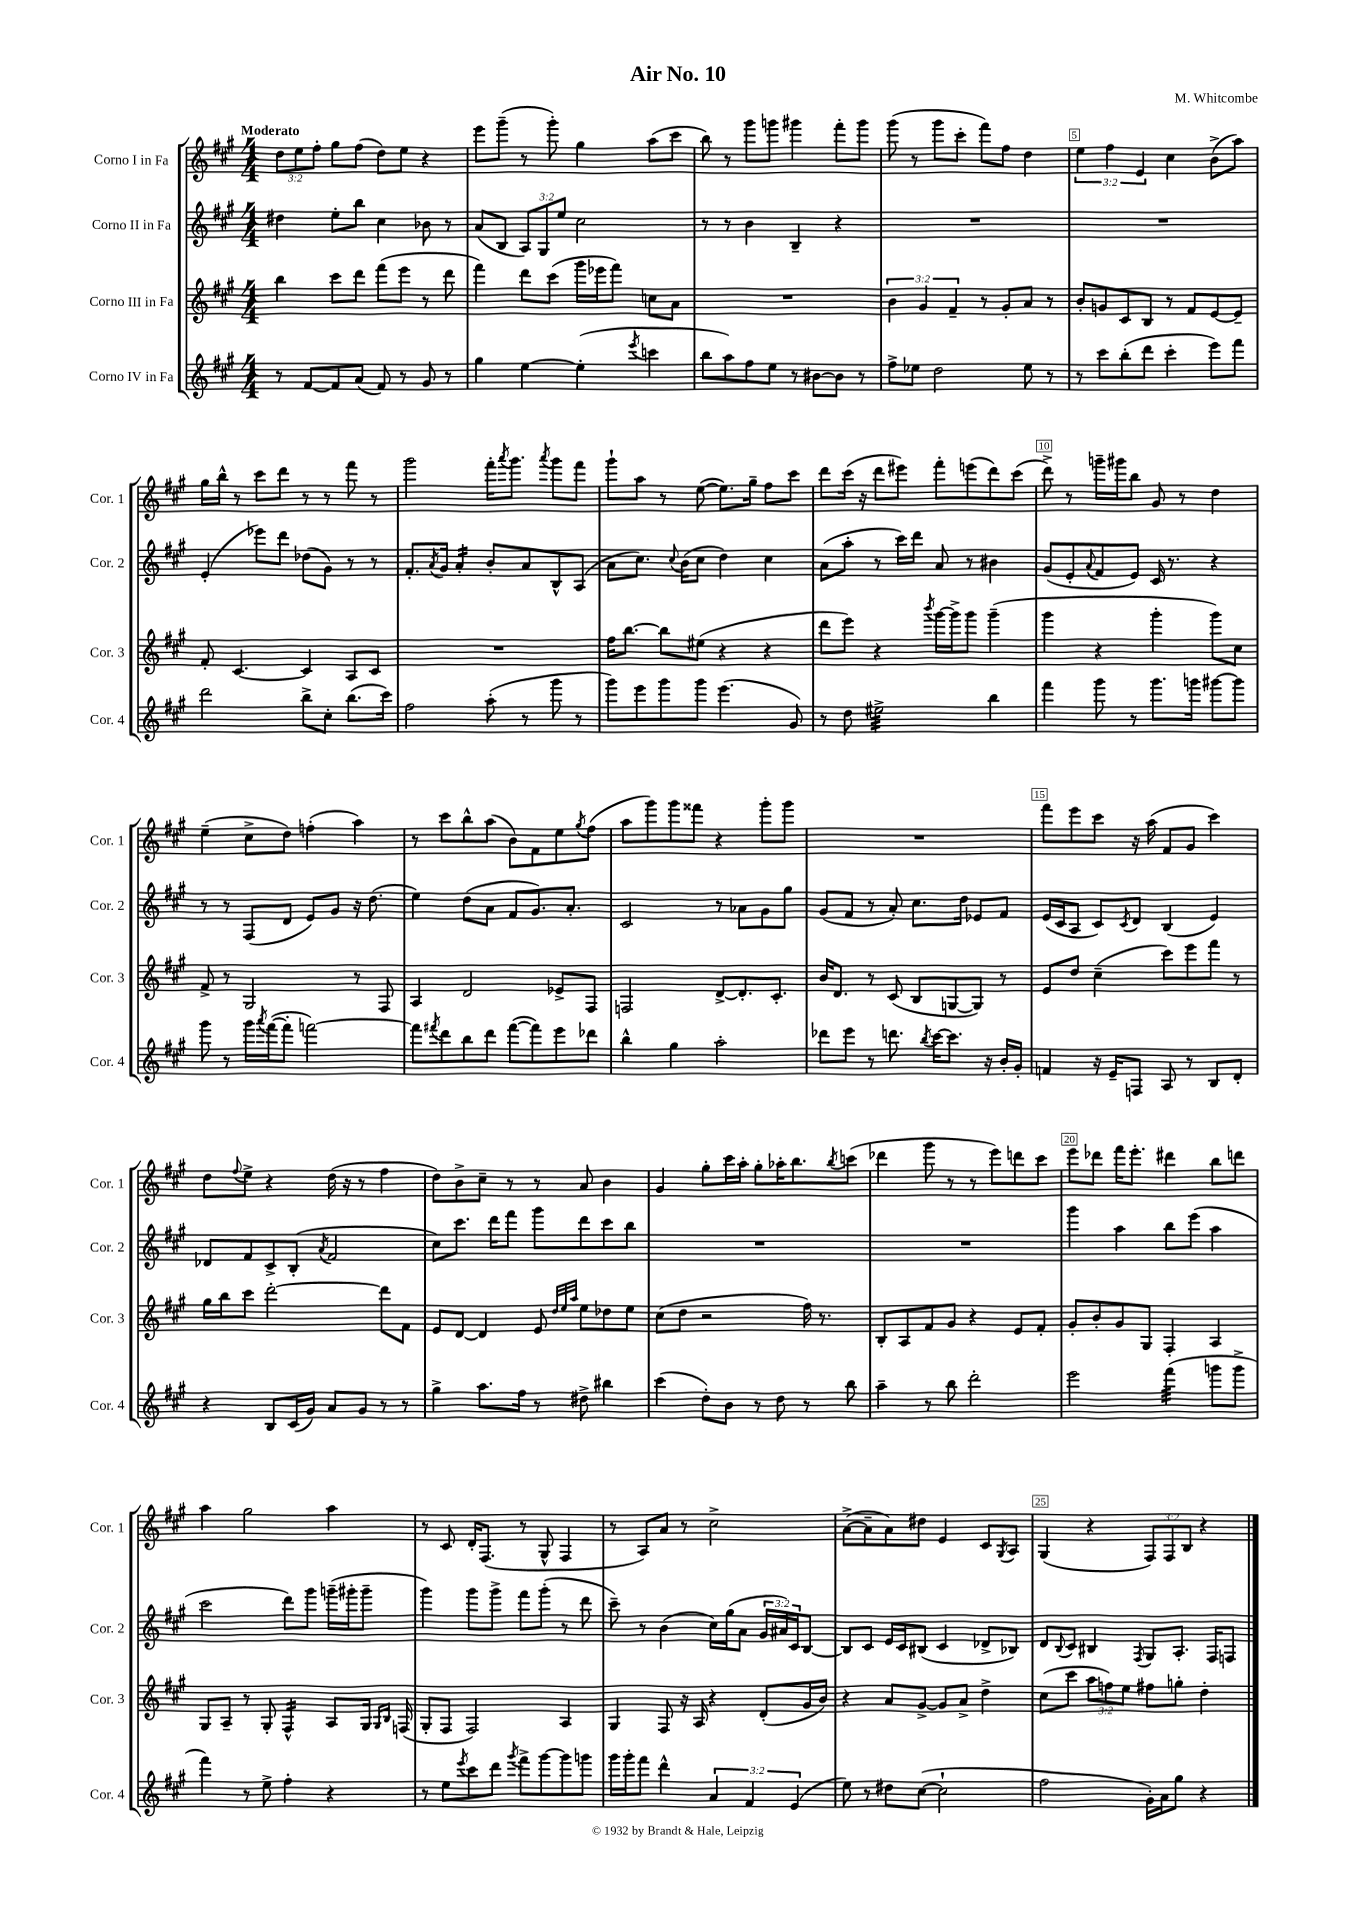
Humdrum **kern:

**kern	**kern	**kern	**kern
*staff4	*staff3	*staff2	*staff1
*clefG2	*clefG2	*clefG2	*clefG2
*k[f#c#g#]	*k[f#c#g#]	*k[f#c#g#]	*k[f#c#g#]
*M4/4	*M4/4	*M4/4	*M4/4
8r	4bb\	4dd#\	12dd\L
.	.	.	12ee\
[8f#/L	.	.	.
.	.	.	12ff#'\J
8f#/]	8ccc#\L	8ee'\L	8gg#\L
(8a/J	8ddd\J	8bb\J	(8ff#\J
8f#/)	(8fff#\L	4cc#\	8dd\L)
8r	8eee\J	.	8ee\J
8g#/	8r	8b-\	4r
8r	8ddd\	8r	.
=	=	=	=
4gg#\	4fff#\)	(8a/L	8eee\L
.	.	8B/J	(8ggg#~\J
[4ee\	8ddd\L	12A/L)	8r
.	.	12G#/	.
.	(8ccc#\J	.	8ggg#'\)
.	.	12ee/J	.
(4ee'\]	16ggg#\LL	2cc#\	4gg#\
.	16eee-\J	.	.
.	8fff#\J)	.	.
8qeee/	.	.	.
4ccc\	8cc\L	.	(8aa\L
.	8a\J	.	8ccc#\J
=	=	=	=
8bb\L	1r	8r	8bb\)
8aa\)	.	8r	8r
8ff#\	.	4b\	8ggg#\L
8ee\J	.	.	8ggg\J
8r	.	4B~/	4ggg#\
[8b#\L	.	.	.
8b#\]J	.	4r	8fff#'\L
8r	.	.	8ggg#\J
=	=	=	=
8ff#^\L	6b\	1r	(8ggg#\
8ee-\J	.	.	8r
.	6g#/	.	.
2dd\	.	.	8ggg#\L
.	6f#~/	.	.
.	.	.	8ccc#'\J
.	8r	.	8fff#\L)
.	8g#'/L	.	8ff#\J
8ee-\	8a/J	.	4dd\
8r	8r	.	.
=	=	=	=
8r	8b'/L	1r	6ee\
8ccc#\L	8g/	.	.
.	.	.	6ff#\
(8bb'\	8c#/	.	.
.	.	.	6e/
8ddd\J	8B/J	.	.
4ccc#'\	8r	.	4cc#\
.	8f#/L	.	.
8eee\L)	[8e/	.	(8b^\L
8fff#\J	8e~/]J	.	8aa\J)
=	=	=	=
2ddd\	8f#'/	(4e'/	16gg#\LL
.	.	.	16bb^^\JJ
.	[4.c#/	.	8r
.	.	8eee-\L)	8ccc#\L
.	.	8ddd\J	8ddd\J
8bb^\L	4c#/]	(8dd-\L	8r
8cc#'\J	.	8g#\J)	8r
(8.bb\L	8A/L	8r	8fff#\
.	8c#/J	8r	8r
16ccc#\Jk)	.	.	.
=	=	=	=
2ff#\	1r	8.f#'/L	2ggg#\
.	.	8qa/	.
.	.	16g#/Jk	.
.	.	4a'/	.
(8aa'\	.	8b'/L	16fff#'\LK
.	.	.	8qaaa/
.	.	.	8.ggg#\J
8r	.	8a/	.
.	.	.	8qaaa/
8ggg#\	.	8B^^/	8ggg#\L
8r	.	(8A/J	8fff#\J
=	=	=	=
8ggg#\L)	16ff#\LK	8a\L	8ggg#`\L
.	[8.bb\J	.	.
8eee\	.	8.cc#\J)	8aa\J
8ggg#\	8bb\]L	.	8r
.	.	8qqcc#/	.
.	.	(16b\LK	.
8ggg#\J	(8ee#\J	8cc#\J	([8ee\
(4.eee\	4r	4dd\)	8.ee\]L)
.	.	.	16gg#~\Jk
.	4r	4cc#\	8ff#\L
8g#/)	.	.	8ccc#\J
=	=	=	=
8r	8ddd\L	(8a\L	8ddd\L
8dd\	8eee\J)	8aa'\J	(16ccc#\Jk
.	.	.	16r
2ee#^\	4r	8r	8ddd\L
.	.	16ccc#\LL)	8eee#\J)
.	.	16ddd\JJ	.
.	8qbbb/	.	.
.	[16ggg#\LL	8a/	8fff#'\L
.	16ggg#^\]J	.	.
.	8ggg#\J	8r	(8eee\
4bb\	(4ggg#~\	4b#\	8ddd\)
.	.	.	(8ccc#\J
=	=	=	=
4fff#\	4ggg#\	(8g#/L	8ddd^\)
.	.	8e'/	8r
.	.	8qqa/	.
8ggg#\	4r	8f#/	16ggg~\LL
.	.	.	16ggg#\J
8r	.	8e/J)	8bb\J
8.ggg#\L	4ggg#'\	16c#/	8g#/
.	.	8.r	.
.	.	.	8r
16ggg\Jk	.	.	.
[8ggg#\L	8ggg#\L)	4r	4dd\
8ggg#\]J	8cc#\J	.	.
=	=	=	=
8ggg#\	8f#^/	8r	(4ee~\
8r	8r	8r	.
16ggg#\LL	2G#/	(8F#/L	8cc#^\L
8qaaa/	.	.	.
([16fff#\J	.	.	.
8fff#'\]J	.	8d/J	8dd\J)
[2fff\)	.	8e/L)	(4ff'\
.	.	8g#/J	.
.	8r	16r	4aa\)
.	.	(8.dd\	.
.	8F#/	.	.
=	=	=	=
8fff\]L	4A/	4ee\)	8r
8qfff#/	.	.	.
8ddd\	.	.	8ccc#\L
8bb\	2d/	(8dd\L	8bb^^\
8ddd\J	.	8a\J	(8aa\J
([8fff#\L	.	8f#/L	8b\L)
8fff#\])	.	8.g#/)	8f#\
8eee\	8e-^/L	.	8ee\
.	.	8.a'/J	.
.	.	.	8qgg#/
8ddd-\J	8F#/J	.	(8ff#\J
=	=	=	=
4bb^^\	2F/	2c#/	8aa\L
.	.	.	8ggg#\)
4gg#\	.	.	8ggg#\
.	.	.	8fff##\J
2aa'\	[8d^/L	8r	4r
.	8.d'/]	8a-\L	.
.	.	8g#\	8ggg#'\L
.	8.c#'/J	.	.
.	.	8gg#\J	8ggg#\J
=	=	=	=
8ddd-\L	16b/LK	(8g#/L	1r
.	8.d/J	.	.
8eee\J	.	8f#/J	.
8r	8r	8r	.
8.ddd\	(8c#/	8a'/)	.
.	8B/L	8.cc#\L	.
8qbb/	.	.	.
[16ccc#\LK	.	.	.
8.ccc#\]J	[8G/	.	.
.	.	16dd\Jk	.
.	8G/]J)	8e-/L	.
16r	.	.	.
16b'/LL	8r	8f#/J	.
16g#'/JJ	.	.	.
=	=	=	=
4f/	8e/L	(16e/LL	8fff#\L
.	.	16c#/J	.
.	8dd/J	8A/J	8eee\
16r	(4cc#~\	8c#/L)	8ccc#\J
16e~/LK	.	.	.
.	.	8qc#/	.
8F/J	.	8d/J	16r
.	.	.	(16aa\
8A/	8ccc#\L)	(4B/	8f#/L
8r	8eee\	.	8g#/J
8B/L	8fff#\J	4e/)	4ccc#\)
8d'/J	8r	.	.
=	=	=	=
4r	16gg#\LL	8d-/L	8dd\L
.	16bb\J	.	.
.	.	.	8qqff#/
.	8ccc#\J	8f#/	8ee^\J
8B/L	[2ddd'\	8c#^/	4r
(16c#/L	.	(8B'/J	.
16g#/JJ)	.	.	.
.	.	8qa/	.
8a/L	.	2f#/	(16dd\
.	.	.	16r
8g#/J	.	.	8r
8r	8ddd\]L	.	4ff#\
8r	8f#\J	.	.
=	=	=	=
4gg#^\	8e/L	8cc#\L)	8dd\L)
.	[8d/J	8.ccc#\J	8b^\
8.aa\L	4d/]	.	8cc#~\J
.	.	16ddd\LK	.
.	.	8fff#\J	8r
16ff#\Jk	.	.	.
8r	8e/	8ggg#\L	8r
.	32qqdd/LLL	.	.
.	32qqee/	.	.
.	32qqaa/JJJ	.	.
8dd#^\	8ee\L	8ddd\	8a/
4bb#\	8dd-\	8ccc#\	4b\
.	8ee\J	8bb\J	.
=	=	=	=
(4ccc#\	(8cc#\L	1r	4g#/
.	8dd\J	.	.
8dd'\L)	2r	.	8gg#'\L
8b\J	.	.	16ccc#\L
.	.	.	16aa'\JJ
8r	.	.	8gg#'\L
8dd\	.	.	16aa-'\K
.	.	.	8.bb\
8r	16ff#\)	.	.
.	8.r	.	.
.	.	.	8qbb/
8bb\	.	.	(8ccc\J
=	=	=	=
4aa~\	8B'/L	1r	4ddd-\
.	8A/	.	.
8r	8f#/	.	8ggg#\
8bb\	8g#/J	.	8r
2ddd'\	4r	.	8r
.	.	.	8eee\L)
.	8e/L	.	8ddd\
.	8f#'/J	.	8ccc#\J
=	=	=	=
2eee\	8g#'/L	4ggg#\	8eee\L
.	8b'/	.	8ddd-\J
.	8g#/	4aa\	16fff#\LK
.	.	.	8.eee'\J
.	8G#/J	.	.
(4fff#\	4F#'/	8bb\L	4ddd#\
.	.	(8eee\J	.
8ggg\L	4A/	4aa\	8bb\L
8ggg^\J	.	.	8ddd\J
=	=	=	=
4fff#\)	8G#/L	2ccc#\	4aa\
.	8A~/J	.	.
8r	8r	.	2gg#\
8ee^\	8G#'/	.	.
4ff#'\	4F#^^/	8ddd\L)	.
.	.	8ggg#\J	.
4r	8A/L	(16ggg~\LL	4aa\
.	.	16ggg#'\J	.
.	16G#/Jk	8ggg#~\J	.
.	16qqG#/LL	.	.
.	16qqB/JJ	.	.
.	(16F/	.	.
=	=	=	=
8r	8G#'/L	4ggg#\)	8r
8ee\L	8F#/J	.	8c#/
8qeee/	.	.	.
8ccc#\	2F#/)	8ggg#\L	16d'/LK
.	.	.	(8.F#/J
8ddd\J	.	8ggg#^\J	.
8qggg#/	.	.	.
8fff#^\L	.	8fff#\L	8r
[8ggg#\	.	(8ggg#'\J	8G#^^/
8ggg#\]	4A/	8r	4F#/
8ggg\J	.	8ddd\	.
=	=	=	=
16ggg#\LL	4G#/	8ccc#~\)	8r
16ggg#'\J	.	.	.
8fff#\J	.	8r	8A/L)
4ddd^^\	8F#/	(4b\	8a/J
.	16r	.	8r
.	16A/	.	.
6a/	4r	16cc#\LL)	2cc#^\
.	.	(16gg#\J	.
.	.	8a\J	.
6f#/	.	.	.
.	(8d'/L	24g#/LL	.
.	.	24a#/)	.
(6e/	.	24c#/J	.
.	16g#/L	[8B/J	.
.	16b/JJ)	.	.
=	=	=	=
8ee\)	4r	8B/]L	([8a^\L
8r	.	8c#/J	8a~\]
8dd#\L	8a/L	16e/LL	8a\)
.	.	16c#/J	.
([8cc#\J	[8g#^/J	(8B#/J	8dd#\J
2cc#`\]	8g#/]L	4c#/	4e/
.	8a^/J	.	.
.	4dd^\	8d-^/L	8c#/L
.	.	.	8qG#/
.	.	8B-/J)	8A/J
=	=	=	=
2ff#\	(8cc#\L	8d/L	(4G#/
.	.	8qqB/	.
.	8ccc#\J	8c#/J	.
.	12aa\L	4B#/	4r
.	12ff\)	.	.
.	12ee\J	.	.
.	.	8qF#/	.
16g#'\LL)	8ff#\L	8G#/L	12F#/L)
16a\J	.	.	.
.	.	.	12F#/
8gg#\J	8gg'\J	8.A'/J	.
.	.	.	12B/J
4r	4dd'\	.	4r
.	.	16F#/LK	.
.	.	8F/J	.
==	==	==	==
*-	*-	*-	*-
